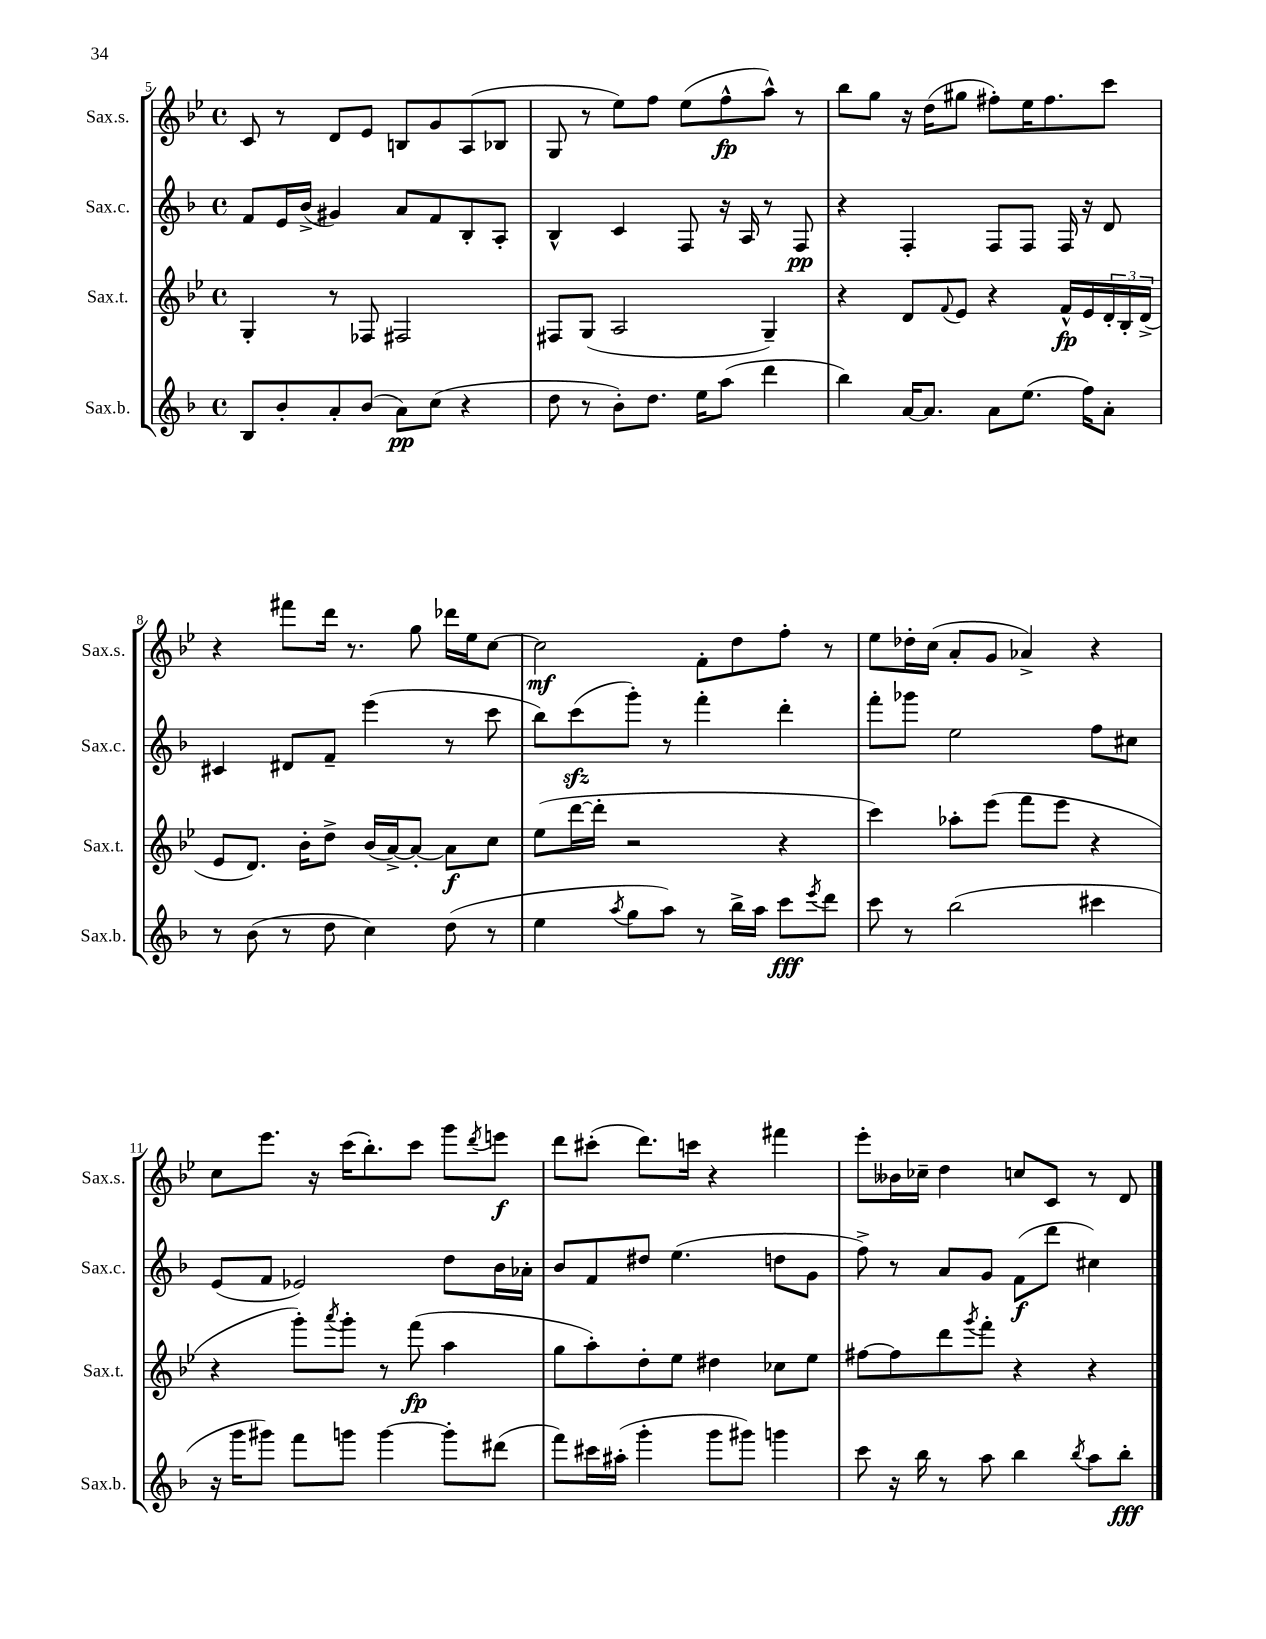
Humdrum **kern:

**kern	**kern	**kern	**kern
*staff4	*staff3	*staff2	*staff1
*clefG2	*clefG2	*clefG2	*clefG2
*k[b-]	*k[b-e-]	*k[b-]	*k[b-e-]
*M4/4	*M4/4	*M4/4	*M4/4
*met(c)	*met(c)	*met(c)	*met(c)
8B-/L	4G'/	8f/L	8c/
8b-'/	.	16e/L	8r
.	.	(16b-^/JJ	.
8a'/	8r	4g#/)	8d/L
(8b-/J	8F-/	.	8e-/J
8a\L)	2F#/	8a/L	8B/L
(8cc\J	.	8f/	8g/
4r	.	8B-'/	(8A/
.	.	8A'/J	8B-/J
=	=	=	=
8dd\	8F#/L	4B-^^/	8G/
8r	(8G/J	.	8r
8b-'\L)	2A/	4c/	8ee-\L)
8.dd\J	.	.	8ff\J
.	.	8F/	(8ee-\L
16ee\LK	.	.	.
(8aa\J	.	16r	8ff^^\
.	.	16A/	.
4ddd\	4G~/)	8r	8aa^^\J)
.	.	8F/	8r
=	=	=	=
4bb-\)	4r	4r	8bb-\L
.	.	.	8gg\J
[16a/LK	8d/L	4F'/	16r
8.a/]J	.	.	(16dd\LK
.	8qqf/	.	.
.	8e-/J	.	8gg#\J
8a\L	4r	8F/L	8ff#'\L)
(8.ee\J	.	8F/J	16ee-\K
.	.	.	8.ff#\
.	16f^^/LL	16F/	.
16ff\LK)	16e-/	16r	.
8a'\J	24d'/	8d/	8ccc\J
.	24B-'/	.	.
.	(24d^/JJ	.	.
=	=	=	=
8r	8e-/L	4c#/	4r
(8b-\	8.d/J)	.	.
8r	.	8d#/L	8fff#\L
.	16b-'\LK	.	.
8dd\	8dd^\J	8f~/J	16ddd\Jk
.	.	.	8.r
4cc\)	(16b-/LL	(4eee\	.
.	[16a^/J)	.	.
.	8a'/_J	.	8gg\
(8dd\	8a\]L	8r	16ddd-\LL
.	.	.	16ee-\J
8r	8cc\J	8ccc\	[8cc\J
=	=	=	=
4ee\	(8ee-\L	8bb-\L)	2cc\]
.	[16ddd\L	(8ccc\	.
.	16ddd'\]JJ	.	.
8qaa/	.	.	.
8gg\L	2r	8ggg'\J)	.
8aa\J)	.	8r	.
8r	.	4fff'\	8f'\L
16bb-^\LL	.	.	8dd\
16aa\JJ	.	.	.
8ccc\L	4r	4ddd'\	8ff'\J
8qeee/	.	.	.
8ddd\J	.	.	8r
=	=	=	=
8ccc\	4ccc\)	8fff'\L	8ee-\L
8r	.	8ggg-\J	16dd-'\L
.	.	.	(16cc\JJ
(2bb-\	8aa-'\L	2ee\	8a'/L
.	(8eee-\J	.	8g/J
.	8fff\L	.	4a-^/)
.	8eee-\J	.	.
4ccc#\	4r	8ff\L	4r
.	.	8cc#\J	.
=	=	=	=
16r	4r	(8e/L	8cc\L
16ggg\LK	.	.	.
8ggg#\J)	.	8f/J	8.eee-\J
8fff\L	8ggg'\L)	2e-/)	.
.	.	.	16r
.	8qaaa/	.	.
8ggg\J	8ggg'\J	.	(16ccc\LK
.	.	.	8.bb-'\)
[4ggg\	8r	.	.
.	(8fff\	.	8ccc\J
8ggg'\]L	4aa\	8dd\L	8ggg\L
.	.	.	8qddd/
(8ddd#\J	.	16b-\L	8eee\J
.	.	16a-'\JJ	.
=	=	=	=
8fff\L)	8gg\L	8b-/L	8ddd\L
16ccc#\L	8aa'\)	8f/	(8ccc#'\J
(16aa#'\JJ	.	.	.
4ggg'\	8dd'\	8dd#/J	8.ddd\L)
.	8ee-\J	(4.ee\	.
.	.	.	16ccc\Jk
8ggg\L	4dd#\	.	4r
8ggg#\J)	.	.	.
4ggg\	8cc-\L	8dd\L	4fff#\
.	8ee-\J	8g\J	.
=	=	=	=
8ccc\	[8ff#\L	8ff^\)	8eee-'\L
16r	8ff#\]	8r	16b--\L
16bb-\	.	.	16cc-~\JJ
8r	8ddd\	8a/L	4dd\
.	8qggg/	.	.
8aa\	8fff'\J	8g/J	.
4bb-\	4r	(8f\L	8cc/L
.	.	8ddd\J	8c/J
8qbb-/	.	.	.
8aa\L	4r	4cc#\)	8r
8bb-'\J	.	.	8d/
==	==	==	==
*-	*-	*-	*-
